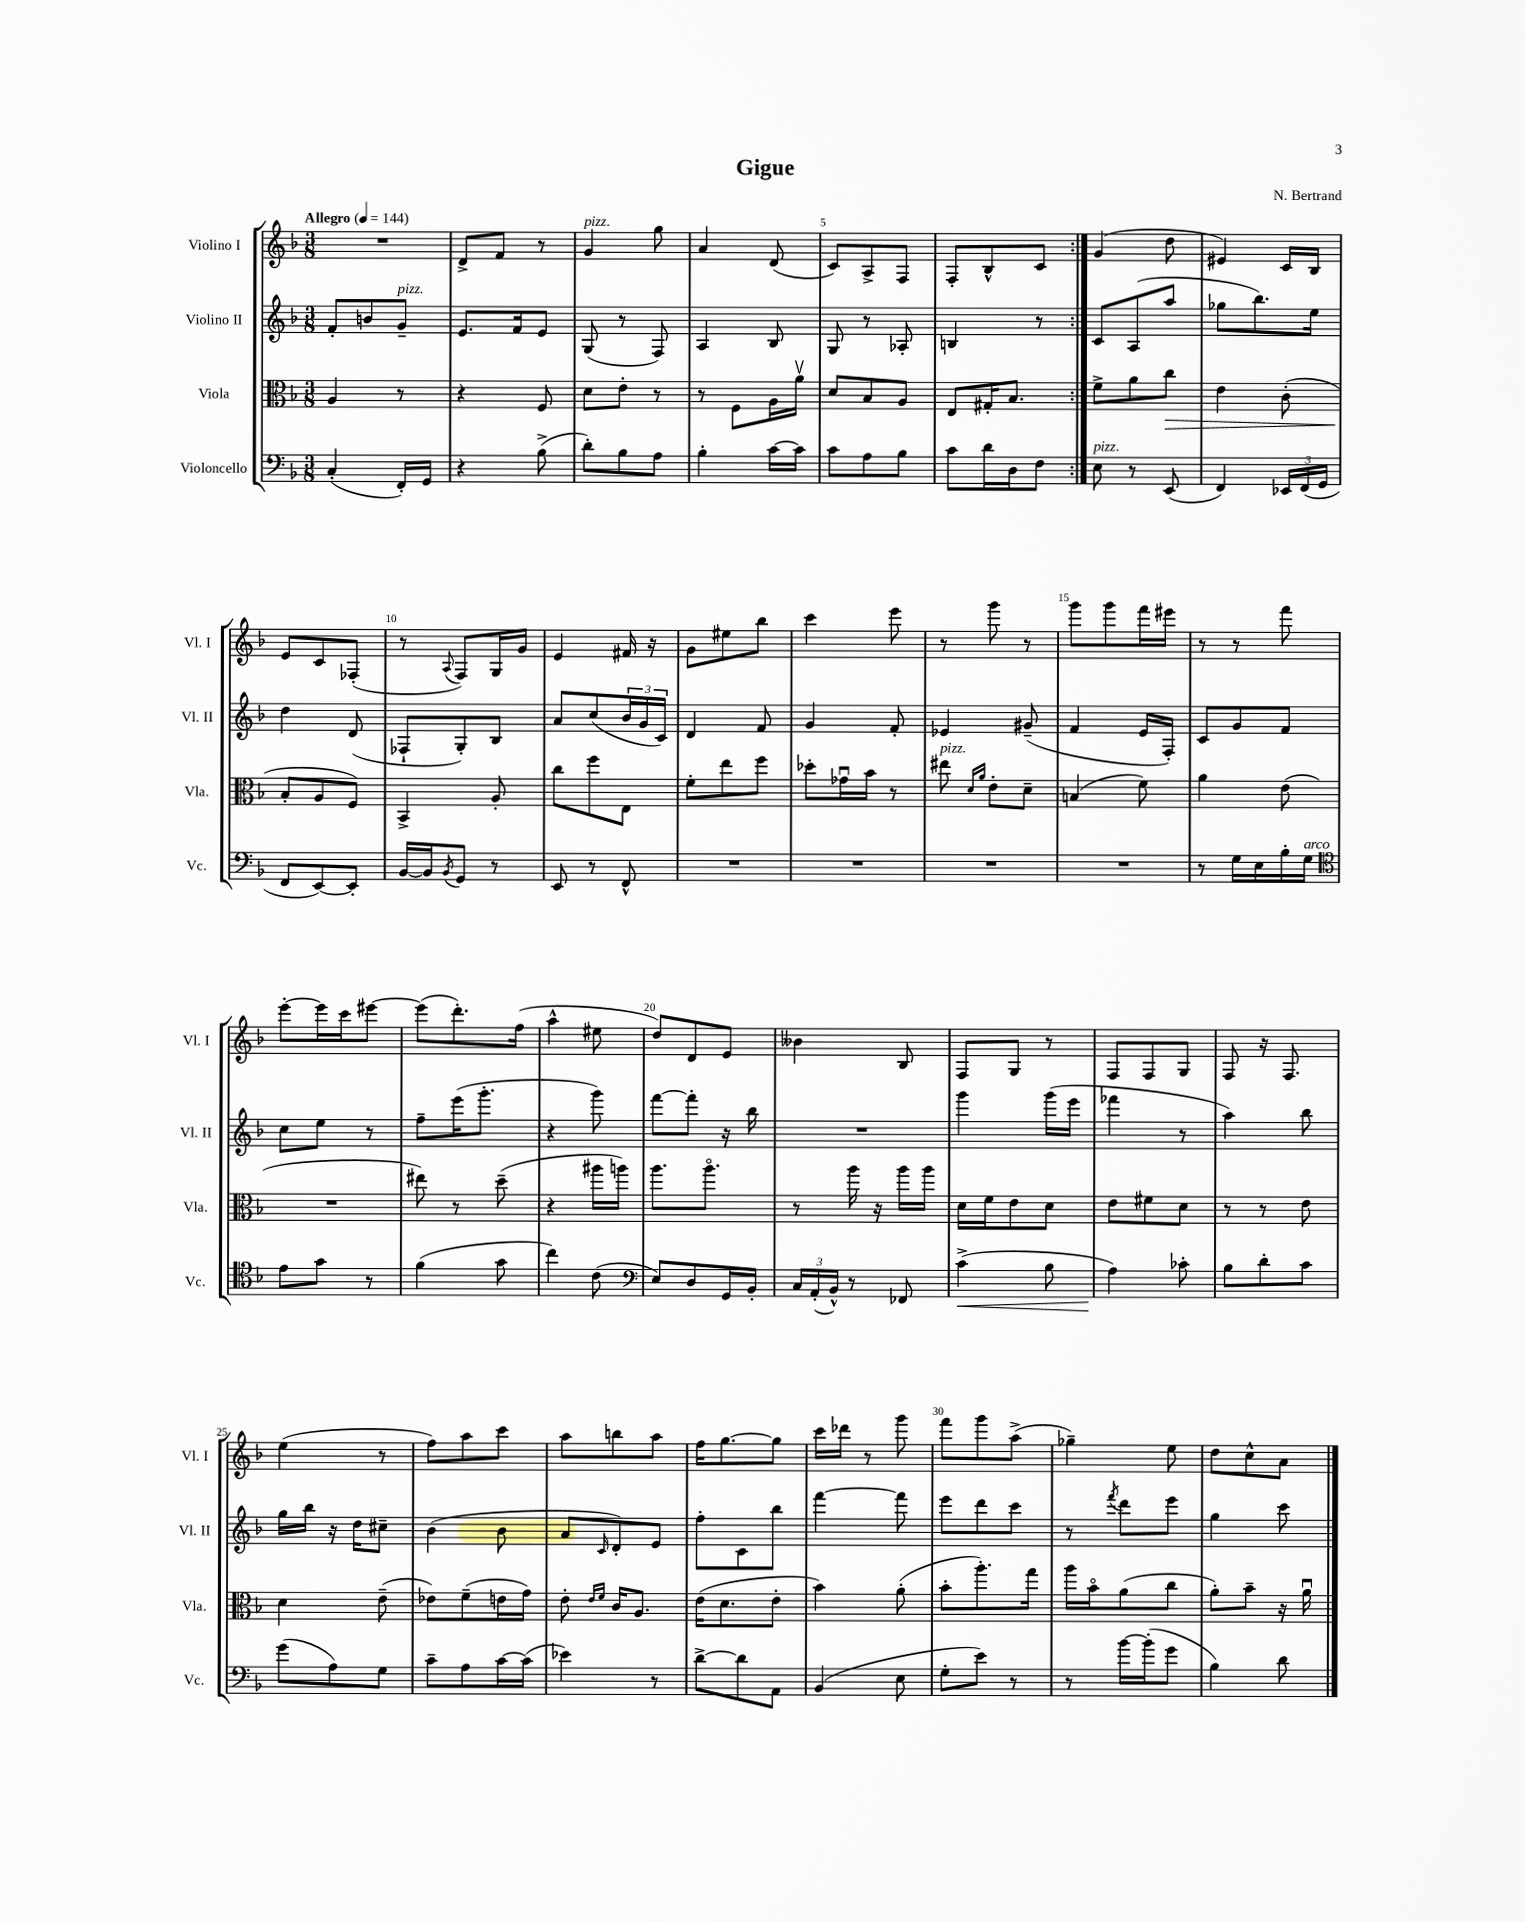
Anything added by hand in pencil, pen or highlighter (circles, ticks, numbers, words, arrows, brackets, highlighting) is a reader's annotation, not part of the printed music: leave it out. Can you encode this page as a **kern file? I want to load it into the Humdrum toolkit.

**kern	**kern	**kern	**kern
*staff4	*staff3	*staff2	*staff1
*clefF4	*clefC3	*clefG2	*clefG2
*k[b-]	*k[b-]	*k[b-]	*k[b-]
*M3/8	*M3/8	*M3/8	*M3/8
*MM144	*MM144	*MM144	*MM144
(4C'	4A	8f'	4.r
.	.	8b	.
16FF')	8r	8g~	.
16GG	.	.	.
=	=	=	=
4r	4r	8.e	8d^
.	.	.	8f
.	.	16f	.
(8B-^	8F	8e	8r
=	=	=	=
8d')	8d	(8G	4g
8B-	8e'	8r	.
8A	8r	8F)	8gg
=	=	=	=
4B-'	8r	4A	4a
.	8F	.	.
[16c	16A	8B-	(8d
16c]	16av	.	.
=	=	=	=
8c	8d	8G	8c)
8A	8B-	8r	8A^
8B-	8A	8A-'	8F
=	=	=	=
8c	8E	4B	8F'
16d	16G#'	.	8B-^^
16D	8.B-	.	.
8F	.	8r	8c
=:|!	=:|!	=:|!	=:|!
8E	8f^	8c	(4g
8r	8a	(8A	.
(8EE	8cc	8aa	8dd
=	=	=	=
4FF)	4e	8gg-	4e#)
.	.	8.bb-)	.
24EE-	(8c'	.	16c
(24FF	.	.	.
.	.	16ee	16B-
24GG	.	.	.
=	=	=	=
8FF	8B-'	4dd	8e
[8EE)	8A	.	8c
8EE']	8F)	(8d	(8F-'
=	=	=	=
[16BB-	4BB-^	8F-`	8r
16BB-]	.	.	.
8qBB-	.	.	8qqA
8GG	.	8G')	8F)
8r	8A'	8B-	16G
.	.	.	16g
=	=	=	=
8EE	8cc	8a	4e
8r	8ff	(8cc	.
8FF^^	8E	24b-	16f#
.	.	24g	.
.	.	.	16r
.	.	24c)	.
=	=	=	=
4.r	8f'	4d	8g
.	8ee	.	8ee#
.	8ff	8f	8bb-
=	=	=	=
4.r	8dd-'	4g	4ccc
.	16g-u	.	.
.	16b-	.	.
.	8r	8f'	8eee
=	=	=	=
4.r	8ee#	4e-	8r
.	16qqd	.	.
.	16qqa	.	.
.	8e'	.	8ggg
.	8d~	(8g#~	8r
=	=	=	=
4.r	(4B	4f	8ggg
.	.	.	8ggg
.	8f)	16e	16fff
.	.	16F')	16eee#
=	=	=	=
8r	4a	8c	8r
16G	.	8g	8r
16E	.	.	.
16B-'	(8e	8f	8fff
16G	.	.	.
=	=	=	=
*clefC4	*	*	*
8e	4.r	8cc	[8eee'
8g	.	8ee	16eee]
.	.	.	16ccc
8r	.	8r	[8eee#
=	=	=	=
(4f	8ee#)	8ff~	(8eee#]
.	8r	(16eee	8.ddd')
.	.	8.ggg'	.
8g	(8dd~	.	.
.	.	.	(16ff
=	=	=	=
4cc)	4r	4r	4aa^^
(8c	16aa#	8ggg)	8ee#
.	16aa)	.	.
=	=	=	=
*clefF4	*	*	*
8E)	8.aa	[8fff	8dd)
8D	.	8fff']	8d
.	8.aao	.	.
16GG	.	16r	8e
16BB-'	.	16bb-	.
=	=	=	=
24C	8r	4.r	4b--
(24AA'	.	.	.
24BB-^^)	.	.	.
8r	16aa	.	.
.	16r	.	.
8FF-	16aa	.	8B-
.	16aa	.	.
=	=	=	=
(4c^	16d	4ggg	8F
.	16f	.	.
.	8e	.	8G
8B-	8d	(16ggg	8r
.	.	16eee	.
=	=	=	=
4A)	8e	4fff-	8F
.	8f#	.	8F
8c-'	8d	8r	8G
=	=	=	=
8B-	8r	4aa)	8F
8d'	8r	.	16r
.	.	.	8.F
8c	8e	8bb-	.
=	=	=	=
(8g	4d	16gg	(4ee
.	.	16bb-	.
8A)	.	16r	.
.	.	16dd	.
8G	(8e~	8cc#~	8r
=	=	=	=
8c~	8e-)	(4b-	8ff)
8A	(8f~	.	8aa
[16c	16e	8b-	8ccc
(16c]	16g)	.	.
=	=	=	=
4e-)	8e'	8a	8aa
.	16qqe	.	.
.	16qqf	16qqc	.
.	16c	8d')	8bb
.	8.A	.	.
8r	.	8e	8aa
=	=	=	=
[8d^	(16e	8ff'	16ff
.	8.d	.	[8.gg
8d]	.	8c	.
8AA	8e'	8bb-	8gg]
=	=	=	=
(4BB-	4b-)	[4fff	16ccc
.	.	.	16ddd-
.	.	.	8r
8E	(8a'	8fff]	8ggg
=	=	=	=
8G'	8b-'	8eee	8fff
8e)	8.aa')	8ddd	8ggg
8r	.	8ccc	(8aa^
.	16gg	.	.
=	=	=	=
8r	16aa	8r	4gg-~)
.	16b-o	.	.
.	.	8qfff	.
[16b-	(8a	8ddd	.
(16b-']	.	.	.
8g	8cc	8eee	8ee
=	=	=	=
4B-)	8a')	4gg	8dd
.	8b-~	.	8cc^^
8d	16r	8ccc	8a
.	16au	.	.
==	==	==	==
*-	*-	*-	*-
